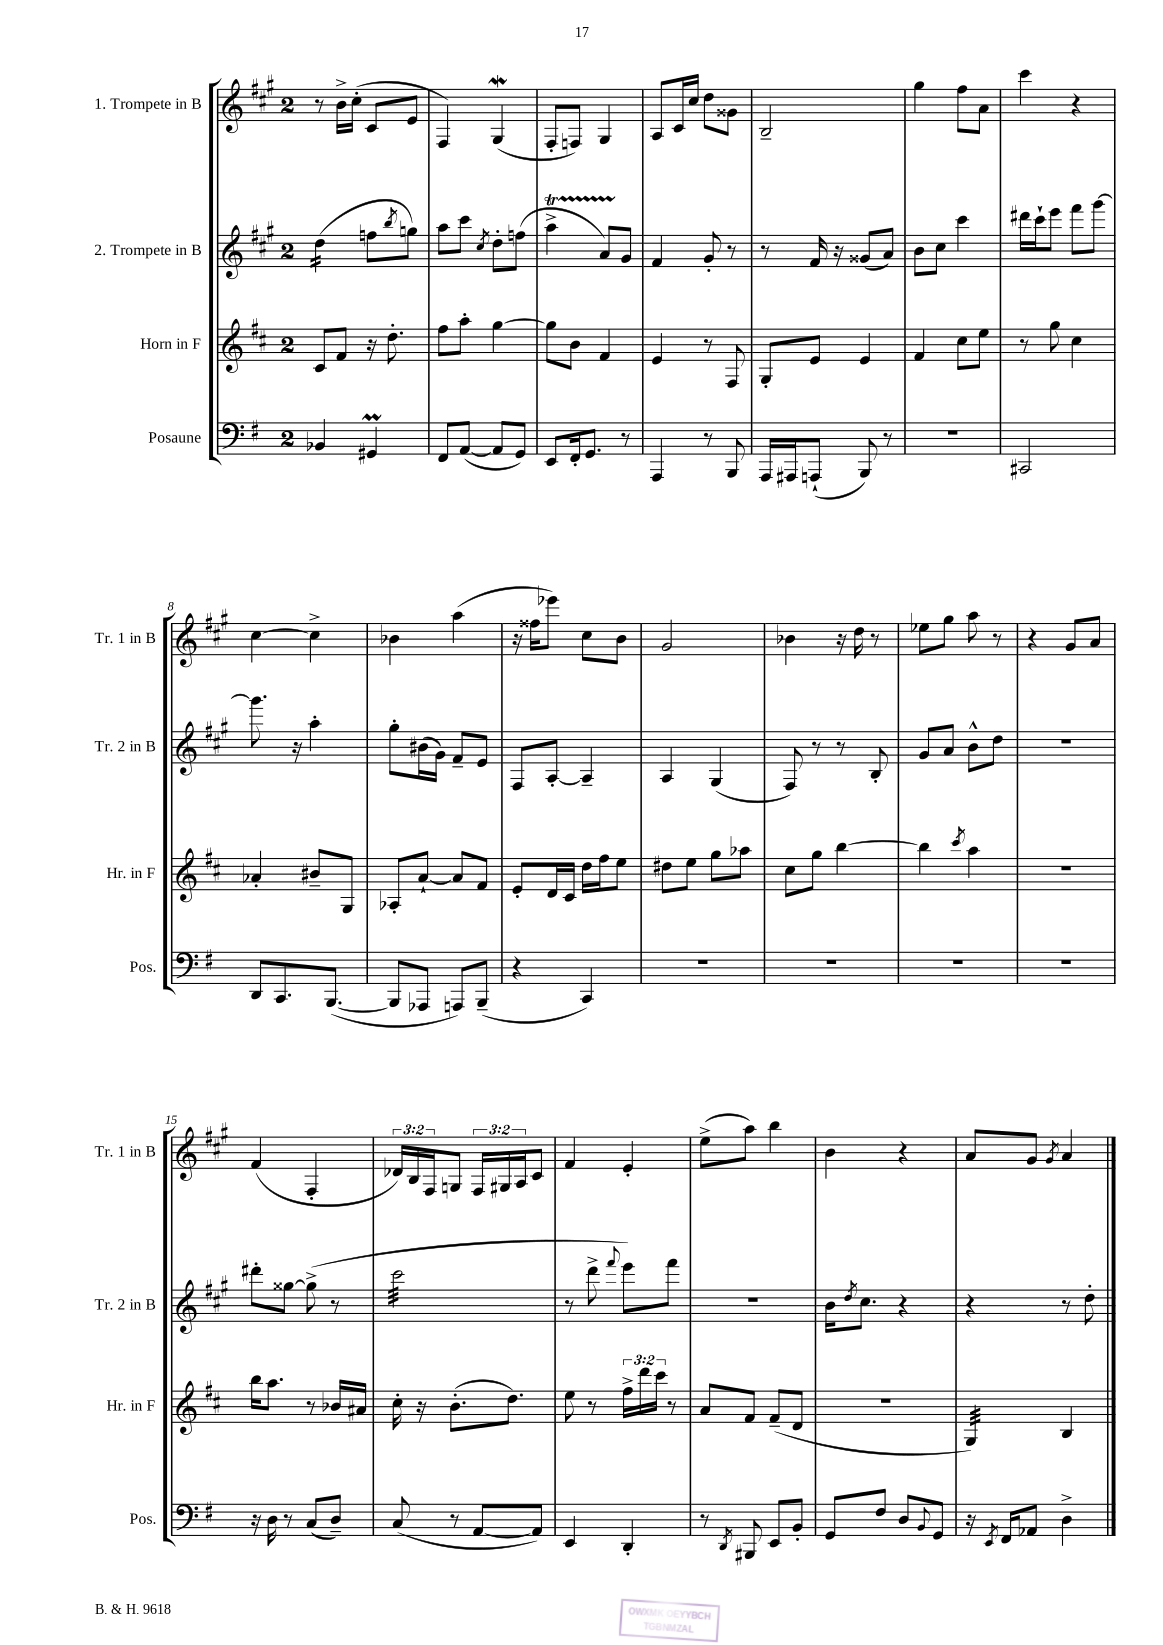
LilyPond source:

<<
\new StaffGroup <<
\new Staff = "s0" \with { instrumentName = "1. Trompete in B" shortInstrumentName = "Tr. 1 in B" } {
    \clef treble \key a \major \once \override Staff.TimeSignature.style = #'single-digit \time 2/4 \override Staff.TupletNumber.text = #tuplet-number::calc-fraction-text
    r8 b'16-> cis''16-.( cis'8 e'8 |
    fis4) gis4\mordent( |
    fis8-. f8) gis4 |
    a8 cis'16 cis''16 d''8 gisis'8 |
    b2-- |
    gis''4 fis''8 a'8 |
    cis'''4 r4 |
    cis''4~ cis''4-> |
    bes'4 a''4( |
    r16 fisis''16 ees'''8) cis''8 b'8 |
    gis'2 |
    bes'4 r16 d''16 r8 |
    ees''8 gis''8 a''8 r8 |
    r4 gis'8 a'8 |
    fis'4( fis4-. |
    \tuplet 3/2 { des'16) b16 fis16 } g8 \tuplet 3/2 { fis16 gis16 a16 } cis'8 |
    fis'4 e'4-. |
    e''8->( a''8) b''4 |
    b'4 r4 |
    a'8 gis'8 \acciaccatura { gis'8 } a'4 \bar "|." |
}
\new Staff = "s1" \with { instrumentName = "2. Trompete in B" shortInstrumentName = "Tr. 2 in B" } {
    \clef treble \key a \major \once \override Staff.TimeSignature.style = #'single-digit \time 2/4
    d''4:16( f''8 \acciaccatura { b''8 } g''8) |
    a''8 cis'''8 \acciaccatura { cis''8 } d''8-. f''8( |
    a''4->\startTrillSpan a'8) gis'8\stopTrillSpan |
    fis'4 gis'8-. r8 |
    r8 fis'16 r16 gisis'8( a'8) |
    b'8 cis''8 cis'''4 |
    dis'''16 cis'''16-! e'''8 fis'''8 gis'''8~ |
    gis'''8. r16 a''4-. |
    gis''8-. bis'16( gis'16) fis'8-- e'8 |
    fis8 a8~-. a4-- |
    a4 gis4( |
    fis8) r8 r8 b8-. |
    gis'8 a'8 b'8-^ d''8 |
    R2 |
    dis'''8-. gisis''8~ gisis''8->( r8 |
    cis'''2:32 |
    r8 d'''8-> \appoggiatura { fis'''8 } e'''8) fis'''8 |
    R2 |
    b'16 \acciaccatura { d''8 } cis''8. r4 |
    r4 r8 d''8-. \bar "|." |
}
\new Staff = "s2" \with { instrumentName = "Horn in F" shortInstrumentName = "Hr. in F" } {
    \clef treble \key d \major \once \override Staff.TimeSignature.style = #'single-digit \time 2/4 \override Staff.TupletNumber.text = #tuplet-number::calc-fraction-text
    cis'8 fis'8 r16 d''8.-. |
    fis''8 a''8-. g''4~ |
    g''8 b'8 fis'4 |
    e'4 r8 fis8 |
    g8-. e'8 e'4 |
    fis'4 cis''8 e''8 |
    r8 g''8 cis''4 |
    aes'4-. bis'8-- g8 |
    aes8-. a'8~-! a'8 fis'8 |
    e'8-. d'16 cis'16 d''16 fis''16 e''8 |
    dis''8 e''8 g''8 aes''8 |
    cis''8 g''8 b''4~ |
    b''4 \acciaccatura { cis'''8 } a''4 |
    R2 |
    b''16 a''8. r8 bes'16 ais'16 |
    cis''16-. r16 b'8.-.( d''8.) |
    e''8 r8 \tuplet 3/2 { fis''16-> d'''16 cis'''16 } r8 |
    a'8 fis'8 fis'8--( d'8 |
    r2 |
    g4:32) b4 \bar "|." |
}
\new Staff = "s3" \with { instrumentName = "Posaune" shortInstrumentName = "Pos." } {
    \clef bass \key g \major \once \override Staff.TimeSignature.style = #'single-digit \time 2/4
    bes,4 gis,4\prall |
    fis,8 a,8~( a,8 g,8) |
    e,8 fis,16-. g,8. r8 |
    a,,4 r8 b,,8 |
    a,,16 ais,,16 a,,8-!( b,,8) r8 |
    r2 |
    cis,2 |
    d,8 c,8. b,,8.~( |
    b,,8 aes,,8 a,,8) b,,8--( |
    r4 c,4) |
    R2 |
    R2 |
    R2 |
    R2 |
    r16 d16 r8 c8( d8--) |
    c8( r8 a,8~ a,8) |
    e,4 d,4-. |
    r8 \acciaccatura { d,8 } bis,,8 e,8 b,8-. |
    g,8 fis8 d8 \appoggiatura { b,8 } g,8 |
    r16 \acciaccatura { e,8 } fis,16 aes,8 d4-> \bar "|." |
}
>>
>>
